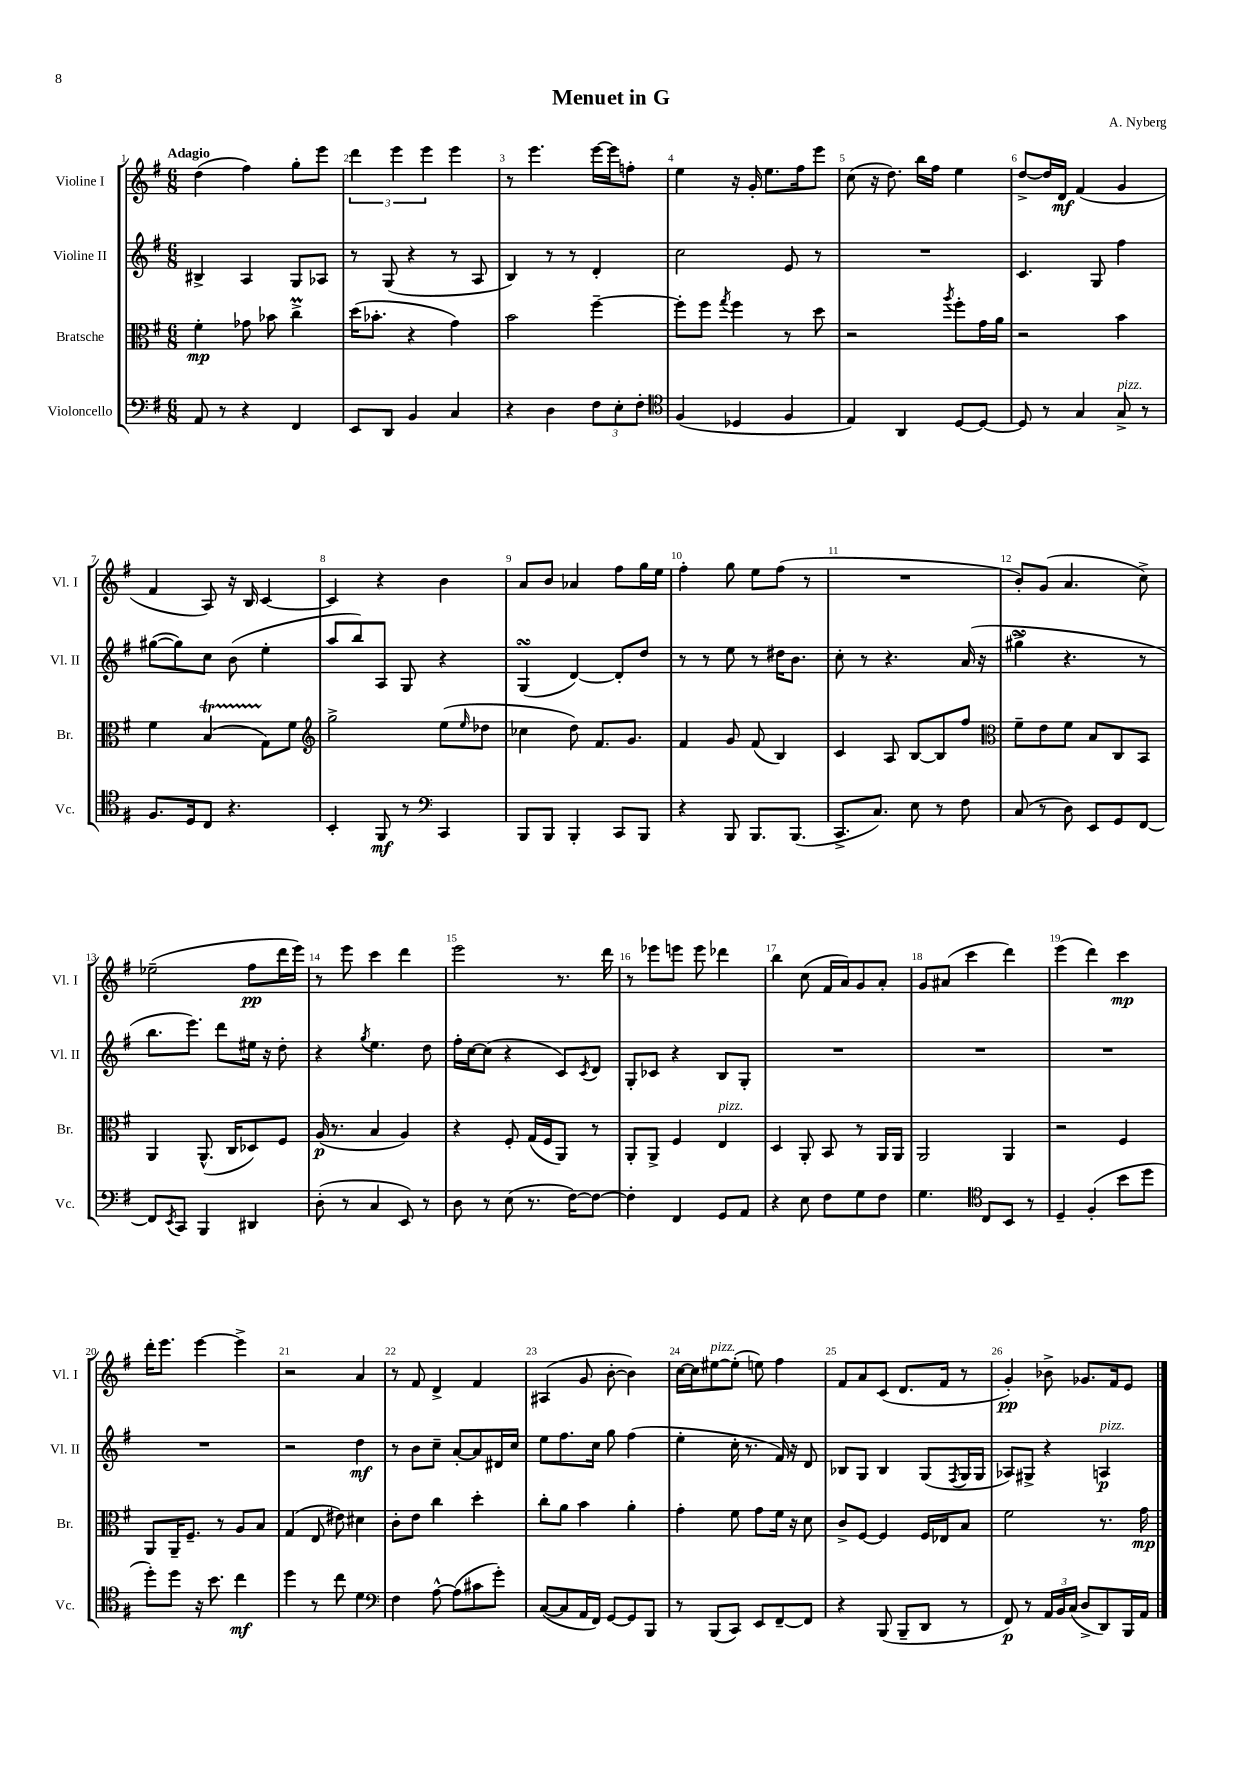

**kern	**kern	**kern	**kern
*staff4	*staff3	*staff2	*staff1
*clefF4	*clefC3	*clefG2	*clefG2
*k[f#]	*k[f#]	*k[f#]	*k[f#]
*M6/8	*M6/8	*M6/8	*M6/8
8AA	4f#'	4B#^	(4dd
8r	.	.	.
4r	8g-	4A	4ff#)
.	8b-	.	.
4FF#	4cc^	8G	8gg'
.	.	8A-	8eee
=	=	=	=
8EE	(16dd	8r	6ddd
.	8.b-'	.	.
8DD	.	(8G	.
.	.	.	6eee
4BB	4r	4r	.
.	.	.	6eee
4C	4g)	8r	4eee
.	.	8A	.
=	=	=	=
4r	2b	4B)	8r
.	.	.	4.eee
4D	.	8r	.
.	.	8r	.
12F#	[4ff#~	4d'	[16eee
.	.	.	16eee]
12E'	.	.	.
.	.	.	8ff'
12F#'	.	.	.
=	=	=	=
*clefC4	*	*	*
(4F#	8ff#']	2cc	4ee
.	8ff#	.	.
.	8qgg	.	.
4D-	4ff#	.	16r
.	.	.	16g'
.	.	.	8.ee
4F#	8r	8e	.
.	.	.	16ff#
.	8dd	8r	8eee
=	=	=	=
4E)	2r	2.r	(8cc
.	.	.	16r
.	.	.	8.dd)
4AA	.	.	.
.	.	.	16bb
.	.	.	16ff#
.	8qaa	.	.
[8D	8ff#'	.	4ee
8D_	16g	.	.
.	16a	.	.
=	=	=	=
8D]	2r	4.c	[8dd^
8r	.	.	16dd]
.	.	.	16d
4G	.	.	(4f#
.	.	8G	.
8G^	4b	4ff#	4g
8r	.	.	.
=	=	=	=
8.F#	4f#	([8gg#	4f#
.	.	8gg#])	.
16D	.	.	.
8C	(4B	8cc	8A)
4.r	.	(8b	16r
.	.	.	16B
.	8G)	4ee'	[4c
.	8f#	.	.
=	=	=	=
*	*clefG2	*	*
4BB'	2gg^	8aa	4c]
.	.	8bb)	.
8FF#	.	8A	4r
8r	.	8G	.
*clefF4	*	*	*
4CC	(8ee	4r	4b
.	16qqee	.	.
.	8dd-	.	.
=	=	=	=
8BBB	4cc-	(4G	8a
8BBB	.	.	8b
4BBB'	8dd)	[4d)	4a-
.	8.f#	.	.
8CC	.	8d']	8ff#
.	8.g	.	.
8BBB	.	8dd	16gg
.	.	.	16ee
=	=	=	=
4r	4f#	8r	4ff#'
.	.	8r	.
8BBB	8g	8ee	8gg
8.BBB	(8f#	8r	8ee
.	4B)	16dd#	(8ff#
(8.BBB	.	8.b	.
.	.	.	8r
=	=	=	=
8.CC^	4c	8cc'	2.r
.	.	8r	.
8.C)	.	.	.
.	8A	4.r	.
8E	[8B	.	.
8r	8B]	.	.
8F#	8ff#	(16a	.
.	.	16r	.
=	=	=	=
*	*clefC3	*	*
(8C	8f#~	4gg#^	8b')
8r	8e	.	(8g
8D)	8f#	4.r	4.a
8EE	8B	.	.
8GG	8C	.	.
[8FF#	8BB	8r	8cc^)
=	=	=	=
8FF#]	4AA	8.bb	(2ee-~
8qEE	.	.	.
8CC	.	.	.
.	.	8.eee)	.
4BBB	(8.AA^^	.	.
.	.	8ddd	.
.	16C	.	.
4DD#	8D-)	16ee#	8ff#
.	.	16r	.
.	8F#	8dd'	16ddd
.	.	.	16eee)
=	=	=	=
(8D'	(16A	4r	8r
.	8.r	.	.
8r	.	.	8eee
.	.	8qgg	.
4C	4B	4.ee	4ccc
8EE)	4A)	.	4ddd
8r	.	8dd	.
=	=	=	=
8D	4r	16ff#'	2eee
.	.	[16cc	.
8r	.	(8cc]	.
(8E	8F#'	4r	.
8.r	(16G	.	.
.	16F#	.	.
.	8AA)	8c)	8.r
[16F#)	.	.	.
.	.	8qc	.
8F#_	8r	8d	.
.	.	.	16ddd
=	=	=	=
4F#']	8AA'	8G'	8r
.	8AA^	8c-	8eee-
4FF#	4F#	4r	8eee
.	.	.	8eee
8GG	4E	8B	4ddd-
8AA	.	8G'	.
=	=	=	=
4r	4D	2.r	4bb
8E	8AA'	.	(8cc
8F#	8BB	.	16f#
.	.	.	16a)
8G	8r	.	8g
8F#	16AA	.	8a'
.	16AA	.	.
=	=	=	=
4.G	2AA	2.r	8g
.	.	.	(8a#
.	.	.	4ccc
*clefC4	*	*	*
8C	.	.	.
8BB	4AA	.	4ddd)
8r	.	.	.
=	=	=	=
4D~	2r	2.r	(4eee
(4F#'	.	.	4ddd)
8b	4F#	.	4ccc
8dd	.	.	.
=	=	=	=
8dd')	8AA	2.r	16ddd'
.	.	.	8.eee
8dd	16AA~	.	.
.	8.F#~	.	.
16r	.	.	[4eee
8.b	.	.	.
.	8r	.	.
4cc	8A	.	4eee^]
.	8B	.	.
=	=	=	=
4dd	(4G	2r	2r
8r	8E	.	.
8cc	8e#)	.	.
4d	4d#	4dd	4a
=	=	=	=
*clefF4	*	*	*
4F#	8c'	8r	8r
.	8e	8b	8f#
[8A^^	4cc	8cc~	4d^
(8A]	.	[8a'	.
8c#	4dd'	8a]	4f#
8g')	.	16d#	.
.	.	16cc	.
=	=	=	=
([8C	8cc'	8ee	(4A#
8C]	8a	8.ff#	.
16AA	4b	.	8g
16FF#)	.	16cc	.
[8GG	.	8gg	[8b'
8GG]	4a'	(4ff#	4b])
8BBB	.	.	.
=	=	=	=
8r	4g'	4ee'	[16cc
.	.	.	16cc]
(8BBB	.	.	[8ee#
8CC)	8f#	16cc'	(8ee#']
.	.	8.r	.
8EE	8g	.	8ee)
[8FF#~	16f#	16f#)	4ff#
.	16r	16r	.
8FF#]	8d	8d	.
=	=	=	=
4r	8c^	8B-	8f#
.	[8F#	8G	8a
(8BBB	4F#]	4B-	(8c
8BBB~	.	.	8.d
8DD	16F#	(8G	.
.	16E-	.	16f#
.	.	8qF#	.
8r	8B	16G	8r
.	.	16G	.
=	=	=	=
8FF#)	2f#	8A-)	4g')
8r	.	8G#^	.
24AA	.	4r	8b-^
24BB	.	.	.
(24C	.	.	.
8D^	.	.	8.g-
8DD)	8.r	4A	.
.	.	.	16f#
16BBB	.	.	8e
16AA	16g	.	.
==	==	==	==
*-	*-	*-	*-
